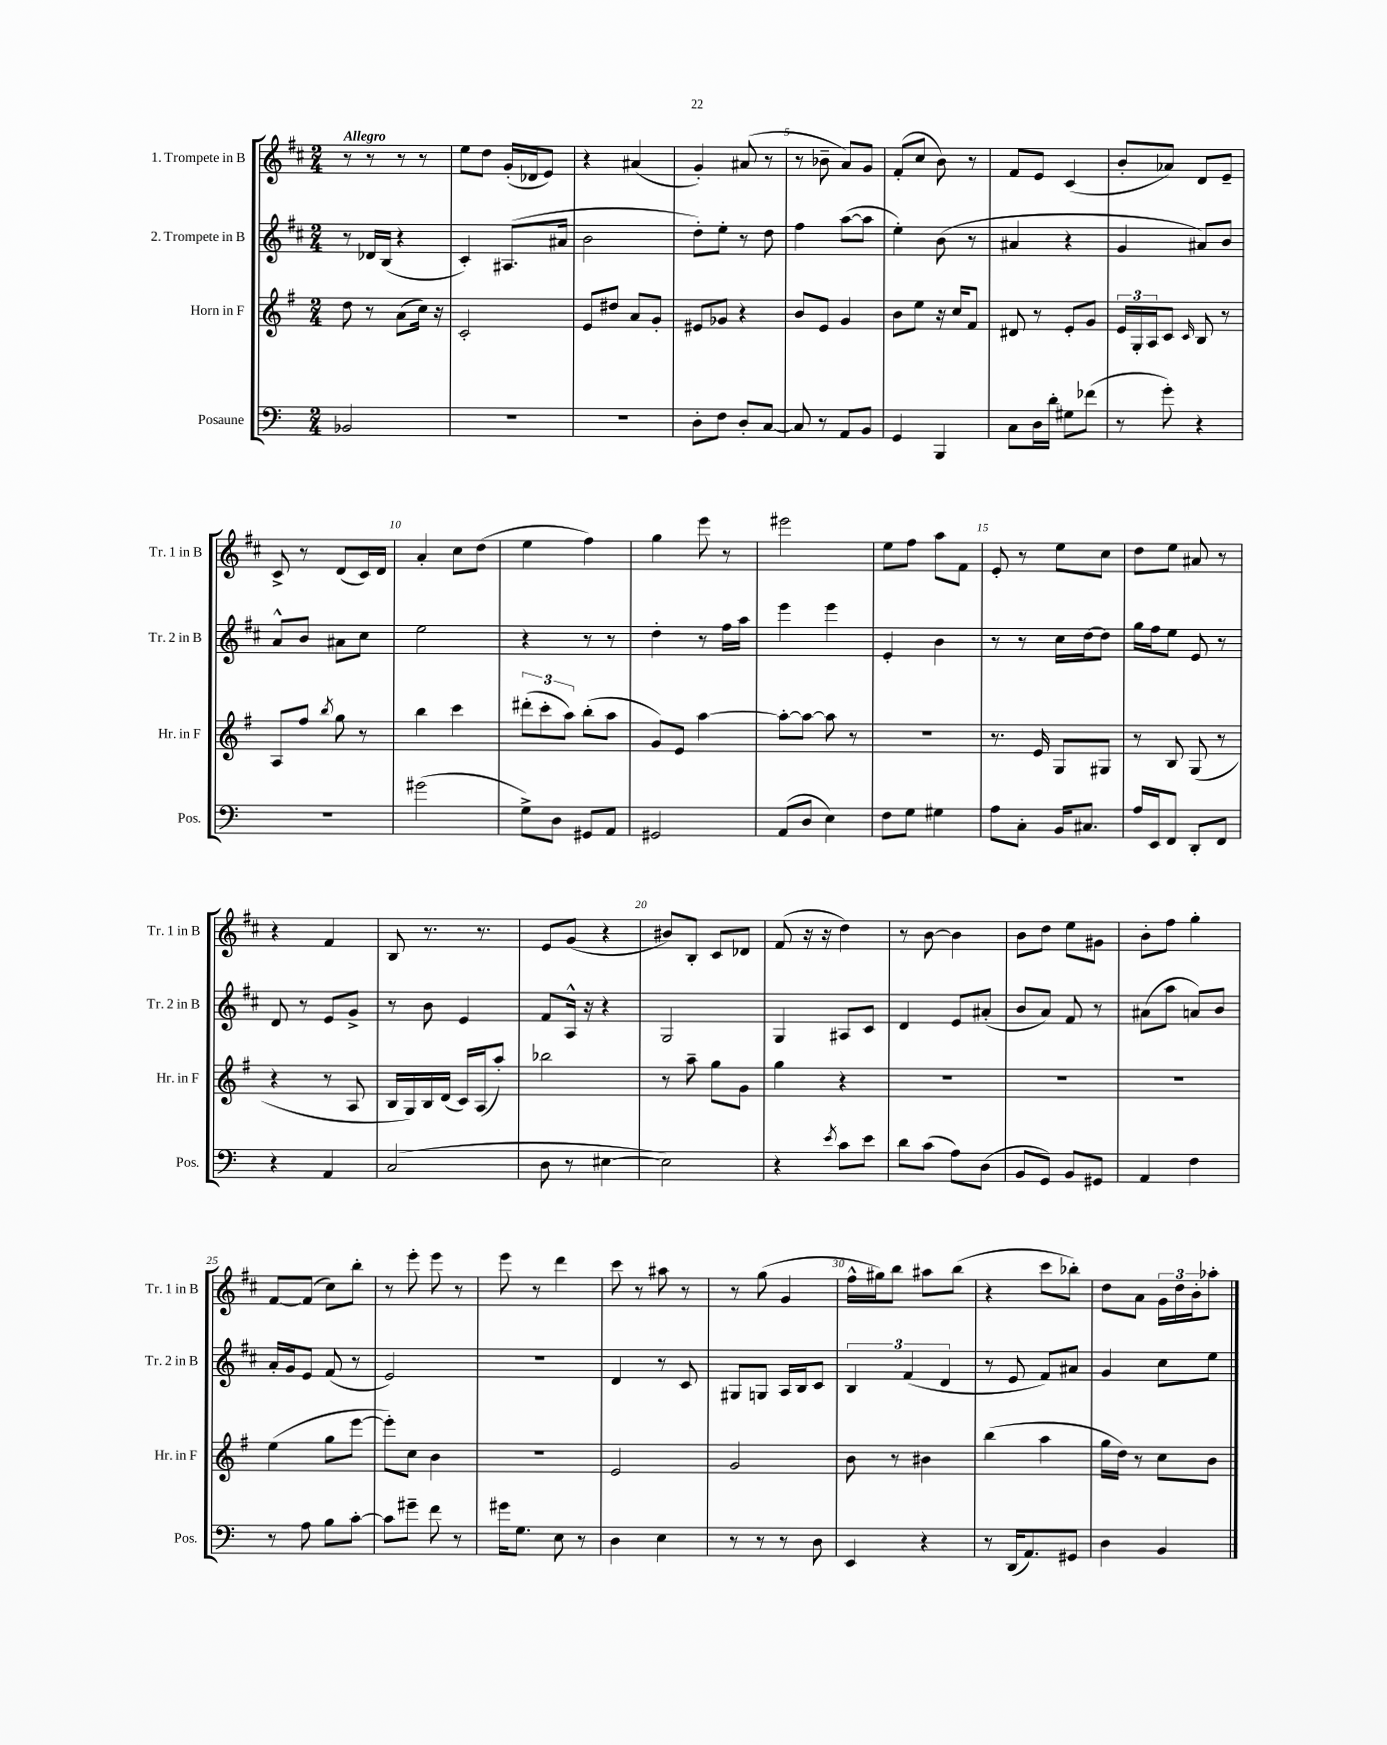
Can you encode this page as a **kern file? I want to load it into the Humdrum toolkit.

**kern	**kern	**kern	**kern
*part4	*part3	*part2	*part1
*staff4	*staff3	*staff2	*staff1
*I"Posaune	*I"Horn in F	*I"2. Trompete in B	*I"1. Trompete in B
*I'Pos.	*I'Hr. in F	*I'Tr. 2 in B	*I'Tr. 1 in B
*clefF4	*clefG2	*clefG2	*clefG2
*k[]	*k[f#]	*k[f#c#]	*k[f#c#]
*M2/4	*M2/4	*M2/4	*M2/4
=1	=1	=1	=1
!	!	!	!LO:TX:a:B:t=Allegro
2BB-X/	8dd\	8r	8r
.	8r	16d-X/LL	8r
.	.	(16B/JJ	.
.	(8a\L	4r	8r
.	16cc\Jk)	.	8r
.	16r	.	.
=2	=2	=2	=2
2r	2c'/	4c#'/)	8ee\L
.	.	.	8dd\J
.	.	(8.A#X/L	(16g'/LL
.	.	.	16d-X/J
.	.	.	8e/J)
.	.	16a#X/Jk	.
=3	=3	=3	=3
2r	8e/L	2b\	4r
.	8dd#X/J	.	.
.	8a/L	.	(4a#X/
.	8g'/J	.	.
=4	=4	=4	=4
8D'\L	8e#X/L	8dd'\L)	4g'/)
8F\J	8g-X/J	8ee'\J	.
8D'/L	4r	8r	(8a#X/
[8C/J	.	8dd\	8r
=5	=5	=5	=5
8C/]	8b/L	4ff#\	8r
8r	8e/J	.	8b-X~\
8AA/L	4g/	([8aa\L	8a/L)
8BB/J	.	8aa\J]	8g/J
=6	=6	=6	=6
4GG/	8b\L	4ee'\)	(8f#'/L
.	8ee\J	.	8cc#/J
4BBB/	16r	(8b\	8b\)
.	16cc/KL	.	.
.	8f#/J	8r	8r
=7	=7	=7	=7
8C\L	8d#X/	4a#X/	8f#/L
16D\L	8r	.	8e/J
16d'\JJ	.	.	.
8G#X\L	8e'/L	4r	(4c#/
(8f-X\J	8g/J	.	.
=8	=8	=8	=8
8r	24e/LL	4g/	8b'/L
.	24G'/	.	.
.	24A/J	.	.
8g'\)	8c/J	.	8a-X/J)
.	16qqc/	.	.
4r	8B/	8a#X/L)	8d/L
.	8r	8b/J	8e~/J
!!LO:LB:g=z
=9	=9	=9	=9
2r	8A/L	8a^^/L	8c#^/
.	8ff#/J	8b/J	8r
.	8qbb/	.	.
.	8gg\	8a#X\L	(8d/L
.	8r	8cc#\J	16c#/L)
.	.	.	16d/JJ
=10	=10	=10	=10
(2g#X\	4bb\	2ee\	4a'/
.	4ccc\	.	8cc#\L
.	.	.	(8dd\J
=11	=11	=11	=11
8G^\L)	(12ddd#X'\L	4r	4ee\
.	12ccc'\	.	.
8D\J	.	.	.
.	12aa\J)	.	.
8GG#X/L	(8bb'\L	8r	4ff#\)
8AA/J	8aa\J	8r	.
=12	=12	=12	=12
2GG#X/	8g/L)	4dd'\	4gg\
.	8e/J	.	.
.	[4aa\	8r	8eee\
.	.	16ff#\LL	8r
.	.	16aa\JJ	.
=13	=13	=13	=13
(8AA/L	8aa'\L_	4eee\	2eee#X\
8D/J	8aa\J_	.	.
4E\)	8aa\]	4eee\	.
.	8r	.	.
=14	=14	=14	=14
8F\L	2r	4e'/	8ee\L
8G\J	.	.	8ff#\J
4G#X\	.	4b\	8aa\L
.	.	.	8f#\J
=15	=15	=15	=15
8A\L	8.r	8r	8e'/
8C'\J	.	8r	8r
.	16e/	.	.
16BB/KL	8G/L	16cc#\LL	8ee\L
8.C#X/J	.	[16dd\J	.
.	8G#X/J	8dd\J]	8cc#\J
=16	=16	=16	=16
16A/LL	8r	16gg\LL	8dd\L
16EE/J	.	16ff#\J	.
8FF/J	8B/	8ee\J	8ee\J
8DD'/L	(8G/	8e/	8a#X/
8FF/J	8r	8r	8r
!!LO:LB:g=z
=17	=17	=17	=17
4r	4r	8d/	4r
.	.	8r	.
4AA/	8r	8e/L	4f#/
.	8A/	8g^/J	.
=18	=18	=18	=18
(2C/	16B/LL	8r	8B/
.	16G/)	.	.
.	16B/	8b\	8.r
.	(16d/JJ	.	.
.	16c/LL)	4e/	.
.	(16A/J	.	8.r
.	8aa'/J)	.	.
=19	=19	=19	=19
8D\	2bb-X\	8f#/L	8e/L
8r	.	16A^^/Jk	(8g/J
.	.	16r	.
[4E#X\	.	4r	4r
=20	=20	=20	=20
2E#\])	8r	2G/	8b#X/L)
.	8aa~\	.	8B'/J
.	8gg\L	.	8c#/L
.	8g\J	.	8d-X/J
=21	=21	=21	=21
4r	4gg\	4G/	(8f#/
.	.	.	16r
.	.	.	16r
8qe/	.	.	.
8c\L	4r	8A#X/L	4dd\)
8e\J	.	8c#/J	.
=22	=22	=22	=22
8d\L	2r	4d/	8r
(8c\J	.	.	[8b\
8A\L)	.	8e/L	4b\]
(8D\J	.	(8a#X'/J	.
=23	=23	=23	=23
8BB/L	2r	8b/L	8b\L
8GG/J)	.	8a/J)	8dd\J
8BB/L	.	8f#/	8ee\L
8GG#X/J	.	8r	8g#X\J
=24	=24	=24	=24
4AA/	2r	(8a#X\L	8b'\L
.	.	8aa\J	8ff#\J
4F\	.	8an/L)	4gg'\
.	.	8b/J	.
!!LO:LB:g=z
=25	=25	=25	=25
8r	(4ee\	16a'/LL	[8f#/L
.	.	16g/J	.
8A\	.	8e/J	(8f#/J]
8B\L	8gg\L	(8f#/	8cc#\L)
[8c'\J	[8eee\J	8r	8bb'\J
=26	=26	=26	=26
8c\L]	8eee'\L])	2e/)	8r
8g#X~\J	8cc\J	.	8eee'\
8f\	4b\	.	8eee\
8r	.	.	8r
=27	=27	=27	=27
16g#X\KL	2r	2r	8eee\
8.G\J	.	.	.
.	.	.	8r
8E\	.	.	4ddd\
8r	.	.	.
=28	=28	=28	=28
4D\	2e/	4d/	8ccc#\
.	.	.	8r
4E\	.	8r	8aa#X\
.	.	8c#/	8r
=29	=29	=29	=29
8r	2g/	8G#X/L	8r
8r	.	8Gn/J	(8gg\
8r	.	16A/LL	4g/
.	.	16B/J	.
8D\	.	8c#/J	.
=30	=30	=30	=30
4EE/	8b\	6B/	16ff#^^\LL
.	.	.	16gg#X\J)
.	8r	.	8bb\J
.	.	(6f#/	.
4r	4b#X\	.	8aa#X\L
.	.	6d/	.
.	.	.	(8bb\J
=31	=31	=31	=31
8r	(4bb\	8r	4r
(16DD/KL	.	8e/	.
8.AA/)	.	.	.
.	4aa\	8f#/L)	8ccc#\L
8GG#X/J	.	8a#X/J	8bb-X'\J)
=32	=32	=32	=32
4D\	16gg\LL	4g/	8dd\L
.	16dd\JJ)	.	.
.	8r	.	8a\J
4BB/	8cc\L	8cc#\L	24g\LL
.	.	.	24dd\
.	.	.	24b'\J
.	8b\J	8ee\J	8aa-X'\J
==	==	==	==
*-	*-	*-	*-
